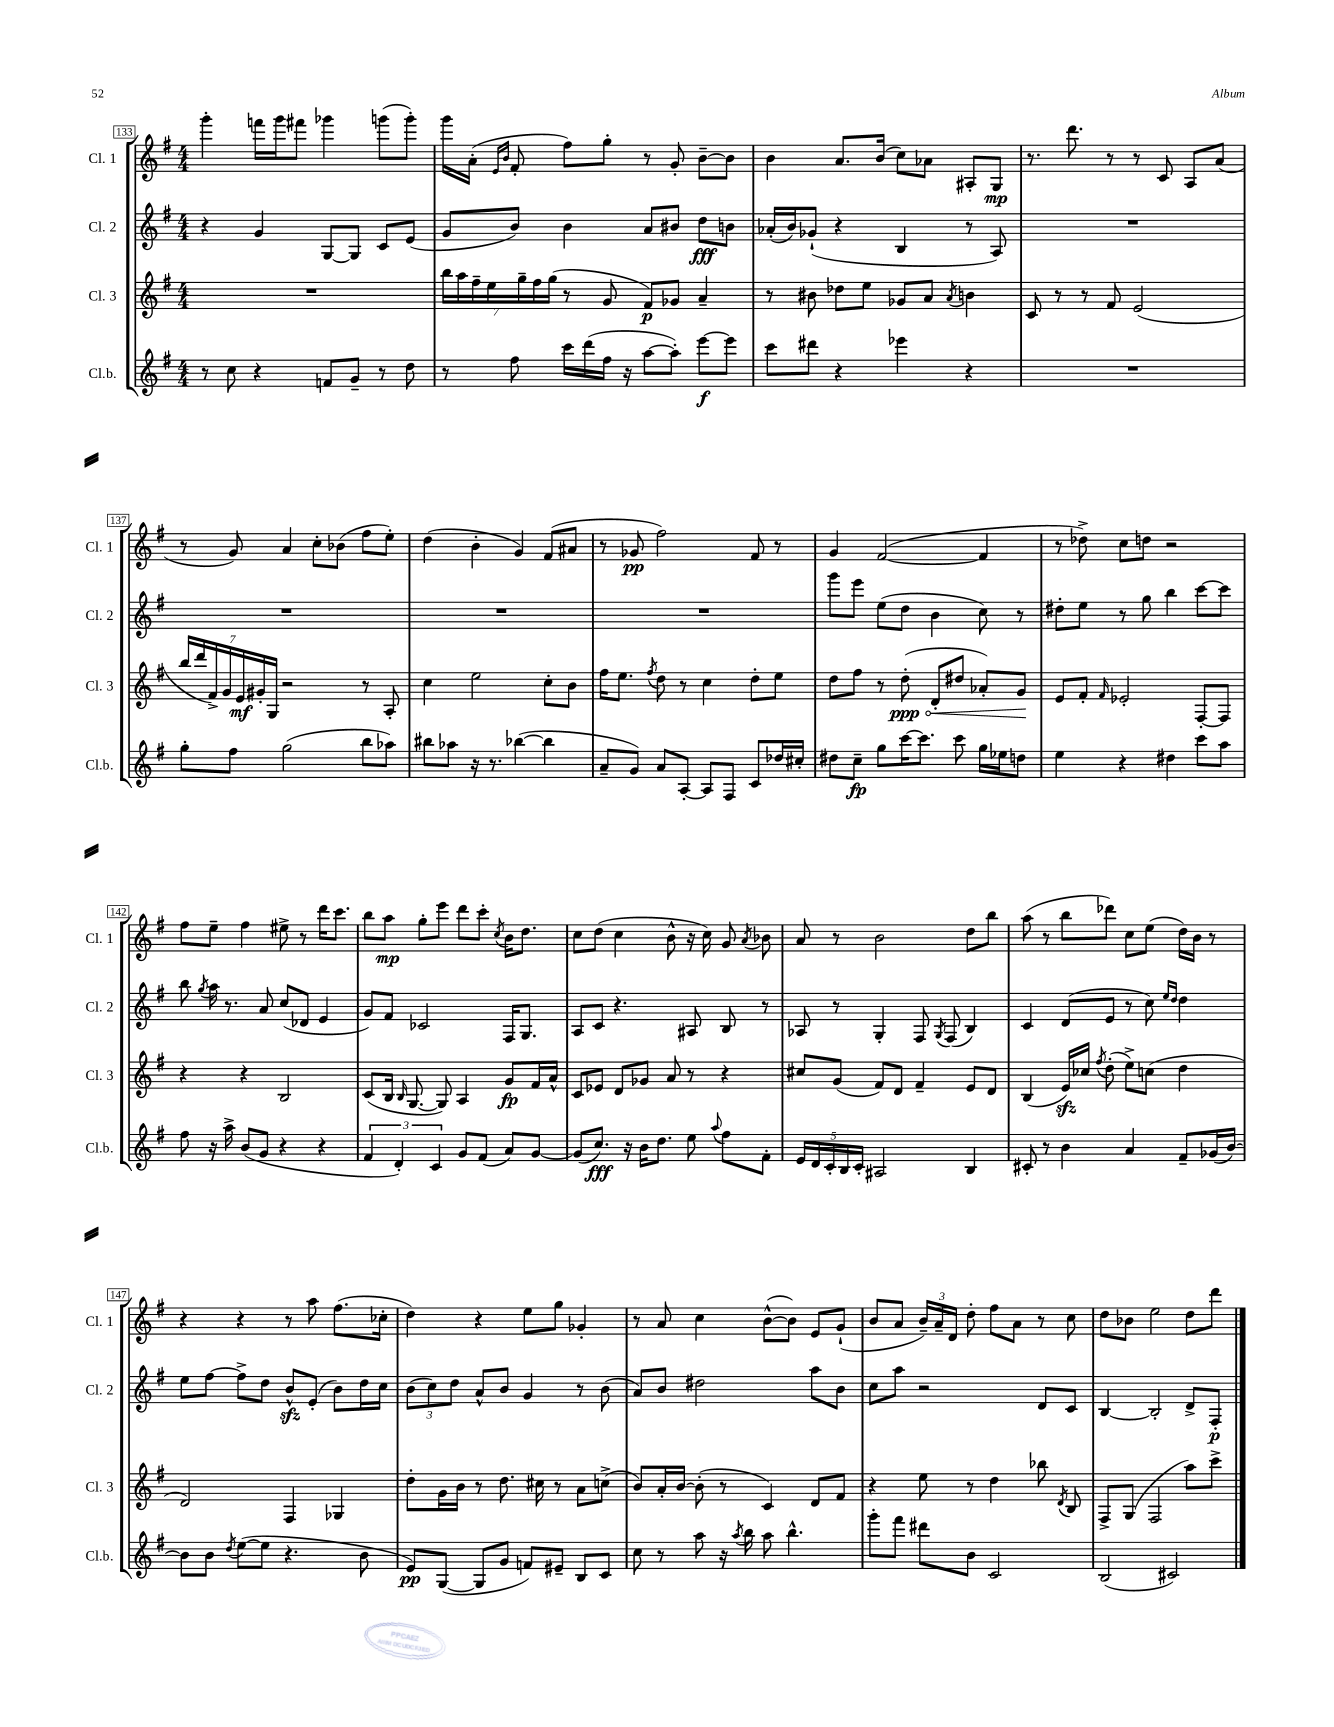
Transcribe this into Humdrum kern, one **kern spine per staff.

**kern	**dynam	**kern	**dynam	**kern	**dynam	**kern	**dynam
*part4	*part4	*part3	*part3	*part2	*part2	*part1	*part1
*staff4	*staff4	*staff3	*staff3	*staff2	*staff2	*staff1	*staff1
*I"Cl.b.	*	*I"Cl. 3	*	*I"Cl. 2	*	*I"Cl. 1	*
*I'Cl.b.	*	*I'Cl. 3	*	*I'Cl. 2	*	*I'Cl. 1	*
*clefG2	*	*clefG2	*	*clefG2	*	*clefG2	*
*k[f#]	*	*k[f#]	*	*k[f#]	*	*k[f#]	*
*M4/4	*	*M4/4	*	*M4/4	*	*M4/4	*
=133	=133	=133	=133	=133	=133	=133	=133
8r	.	1r	.	4r	.	4ggg'\	.
8cc\	.	.	.	.	.	.	.
4r	.	.	.	4g/	.	16fffn\LL	.
.	.	.	.	.	.	16ggg\J	.
.	.	.	.	.	.	8fff#X\J	.
8fn/L	.	.	.	[8G/L	.	4ggg-X\	.
8g~/J	.	.	.	8G/J]	.	.	.
8r	.	.	.	8c/L	.	(8gggn\L	.
8dd\	.	.	.	(8e/J	.	8ggg'\J)	.
=134	=134	=134	=134	=134	=134	=134	=134
8r	.	28bb\LL	.	8g/L	.	16ggg\LL	.
.	.	28aa\	.	.	.	.	.
.	.	.	.	.	.	(16a'\JJ	.
.	.	28ff#~\	.	.	.	.	.
.	.	28ee\	.	.	.	.	.
.	.	.	.	.	.	16qqe/LL	.
.	.	.	.	.	.	16qqb/JJ	.
8ff#\	.	.	.	8b/J)	.	8f#'/	.
.	.	28gg~\	.	.	.	.	.
.	.	28ff#\	.	.	.	.	.
.	.	(28gg\JJ	.	.	.	.	.
16ccc\LL	.	8r	.	4b\	.	8ff#\L)	.
(16ddd\	.	.	.	.	.	.	.
16ff#\JJ	.	8g/	.	.	.	8gg'\J	.
16r	.	.	.	.	.	.	.
[8aa\L	.	8f#/L)	p	8a/L	.	8r	.
8aa'\J])	.	8g-X/J	.	8b#X/J	.	8g'/	.
[8eee\L	f	4a~/	.	8dd\L	fff	[8b~\L	.
8eee\J]	.	.	.	8bn\J	.	8b\J]	.
=135	=135	=135	=135	=135	=135	=135	=135
8ccc\L	.	8r	.	(16a-X'/LL	.	4b\	.
.	.	.	.	16b/J)	.	.	.
8ddd#X\J	.	8b#X\	.	(8g-X`/J	.	.	.
4r	.	8dd-X\L	.	4r	.	8.a/L	.
.	.	8ee\J	.	.	.	.	.
.	.	.	.	.	.	(16b/Jk	.
4eee-X\	.	8g-X/L	.	4B/	.	8cc\L)	.
.	.	8a/J	.	.	.	8a-X\J	.
.	.	8qa/	.	.	.	.	.
4r	.	4bn\	.	8r	.	8A#X'/L	.
.	.	.	.	8A/)	.	8G/J	mp
=136	=136	=136	=136	=136	=136	=136	=136
1r	.	8c/	.	1r	.	8.r	.
.	.	8r	.	.	.	.	.
.	.	.	.	.	.	8.ddd\	.
.	.	8r	.	.	.	.	.
.	.	8f#/	.	.	.	8r	.
.	.	(2e/	.	.	.	8r	.
.	.	.	.	.	.	8c/	.
.	.	.	.	.	.	8A/L	.
.	.	.	.	.	.	(8a/J	.
!!LO:LB:g=z
=137	=137	=137	=137	=137	=137	=137	=137
8gg'\L	.	28bb/LL	.	1r	.	8r	.
.	.	28ddd/	.	.	.	.	.
.	.	28f#^/)	.	.	.	.	.
.	.	28g/	.	.	.	.	.
8ff#\J	.	.	.	.	.	8g/)	.
.	.	28e/	mf	.	.	.	.
.	.	28g#X'/	.	.	.	.	.
.	.	28G/JJ	.	.	.	.	.
(2gg\	.	2r	.	.	.	4a/	.
.	.	.	.	.	.	8cc'\L	.
.	.	.	.	.	.	(8b-X\J	.
8bb\L	.	8r	.	.	.	8ff#\L	.
8aa-X\J)	.	8A'/	.	.	.	8ee'\J)	.
=138	=138	=138	=138	=138	=138	=138	=138
8bb#X\L	.	4cc\	.	1r	.	(4dd\	.
8aa-X\J	.	.	.	.	.	.	.
16r	.	2ee\	.	.	.	4b'\	.
8.r	.	.	.	.	.	.	.
([4bb-X\	.	.	.	.	.	4g/)	.
4bb-\]	.	8cc'\L	.	.	.	(8f#/L	.
.	.	8b\J	.	.	.	8a#X/J	.
=139	=139	=139	=139	=139	=139	=139	=139
8a~/L	.	16ff#\KL	.	1r	.	8r	.
.	.	8.ee\J	.	.	.	.	.
8g/J)	.	.	.	.	.	8g-X/	pp
.	.	8qff#/	.	.	.	.	.
8a/L	.	8dd\	.	.	.	2ff#\)	.
[8A'/J	.	8r	.	.	.	.	.
8A/L]	.	4cc\	.	.	.	.	.
8F#/J	.	.	.	.	.	.	.
8c/L	.	8dd'\L	.	.	.	8f#/	.
16dd-X/L	.	8ee\J	.	.	.	8r	.
16cc#X'/JJ	.	.	.	.	.	.	.
=140	=140	=140	=140	=140	=140	=140	=140
8dd#X\L	.	8dd\L	.	8ggg\L	.	4g/	.
8cc~\J	fp	8ff#\J	.	8eee\J	.	.	.
8gg\L	.	8r	.	(8ee\L	.	([2f#/	.
!	!	!	!LO:HP:b	!	!	!	!
[16ccc\K	.	(8dd'\	< ppp	8dd\J	.	.	.
8.ccc\J]	.	.	.	.	.	.	.
.	.	8d'/L	.	4b\	.	.	.
8ccc\	.	8dd#X/J	.	.	.	.	.
16gg\LL	.	8a-X'/L)	.	8cc\)	.	4f#/]	.
16ee-X\J	.	.	.	.	.	.	.
8ddn\J	.	8g/J	.	8r	.	.	.
.	.	.	[	.	.	.	.
=141	=141	=141	=141	=141	=141	=141	=141
4ee\	.	8e/L	.	8dd#X'\L	.	8r	.
.	.	8f#'/J	.	8ee\J	.	8dd-X^\)	.
.	.	16qqf#/	.	.	.	.	.
4r	.	2e-X'/	.	8r	.	8cc\L	.
.	.	.	.	8gg\	.	8ddn\J	.
4dd#X\	.	.	.	4bb\	.	2r	.
8ccc\L	.	[8F#'/L	.	[8ccc\L	.	.	.
8aa\J	.	8F#/J]	.	8ccc\J]	.	.	.
!!LO:LB:g=z
=142	=142	=142	=142	=142	=142	=142	=142
8ff#\	.	4r	.	8bb\	.	8ff#\L	.
.	.	.	.	8qgg/	.	.	.
16r	.	.	.	16aa\	.	8ee~\J	.
16aa^\	.	.	.	8.r	.	.	.
(8b/L	.	4r	.	.	.	4ff#\	.
8g/J	.	.	.	8a/	.	.	.
4r	.	2B/	.	(8cc/L	.	8ee#X^\	.
.	.	.	.	8d-X/J	.	8r	.
4r	.	.	.	4e/	.	16ddd\KL	.
.	.	.	.	.	.	8.ccc\J	.
=143	=143	=143	=143	=143	=143	=143	=143
6f#/	.	(8c/L	.	8g/L)	.	8bb\L	.
.	.	16B/Jk	.	8f#/J	.	8aa\J	mp
6d'/)	.	.	.	.	.	.	.
.	.	16qqB/	.	.	.	.	.
.	.	[8.G/	.	.	.	.	.
.	.	.	.	2c-X/	.	8gg'\L	.
6c/	.	.	.	.	.	.	.
.	.	8G/])	.	.	.	8eee\J	.
8g/L	.	4A/	.	.	.	8ddd\L	.
(8f#/J	.	.	.	.	.	8ccc'\J	.
.	.	.	.	.	.	8qcc/	.
8a/L)	.	8g/L	fp	16F#/KL	.	16b\KL	.
.	.	.	.	8.G/J	.	8.dd\J	.
[8g/J	.	16f#/L	.	.	.	.	.
.	.	16a^^/JJ	.	.	.	.	.
=144	=144	=144	=144	=144	=144	=144	=144
(8g/L]	.	8c/L	.	8A/L	.	8cc\L	.
8.cc/J)	fff	8e-X/J	.	8c/J	.	(8dd\J	.
.	.	8d/L	.	4.r	.	4cc\	.
16r	.	.	.	.	.	.	.
16b\KL	.	8g-X/J	.	.	.	.	.
8.dd\J	.	.	.	.	.	.	.
.	.	8a/	.	.	.	8b^^\	.
8ee\	.	8r	.	8A#X/	.	16r	.
.	.	.	.	.	.	16cc\)	.
8qqaa/	.	.	.	.	.	.	.
8ff#\L	.	4r	.	8B/	.	8g/	.
.	.	.	.	.	.	8qa/	.
8f#'\J	.	.	.	8r	.	8b-X\	.
=145	=145	=145	=145	=145	=145	=145	=145
20e/LL	.	8cc#X/L	.	8A-X/	.	8a/	.
20d/	.	.	.	.	.	.	.
20c'/	.	.	.	.	.	.	.
.	.	(8g/J	.	8r	.	8r	.
20B/	.	.	.	.	.	.	.
20c'/JJ	.	.	.	.	.	.	.
2A#X/	.	8f#/L)	.	4G'/	.	2b\	.
.	.	8d/J	.	.	.	.	.
.	.	4f#~/	.	8F#/	.	.	.
.	.	.	.	8qG/	.	.	.
.	.	.	.	(8F#/	.	.	.
4B/	.	8e/L	.	4B/)	.	8dd\L	.
.	.	8d/J	.	.	.	8bb\J	.
=146	=146	=146	=146	=146	=146	=146	=146
8c#X'/	.	(4B/	.	4c/	.	(8aa\	.
8r	.	.	.	.	.	8r	.
4b\	.	16ezz/LL)	.	(8d/L	.	8bb\L	.
.	.	16cc-X/JJ	.	.	.	.	.
.	.	8qff#/	.	.	.	.	.
.	.	(8dd'\	.	8e/J	.	8ddd-X\J)	.
4a/	.	8ee^\L)	.	8r	.	8cc\L	.
.	.	(8ccn\J	.	8cc\)	.	(8ee\J	.
.	.	.	.	16qqee/LL	.	.	.
.	.	.	.	16qqdd/JJ	.	.	.
8f#~/L	.	4dd\	.	4dd\	.	16dd\LL)	.
.	.	.	.	.	.	16b\JJ	.
(16g-X/L	.	.	.	.	.	8r	.
[16b/JJ)	.	.	.	.	.	.	.
!!LO:LB:g=z
=147	=147	=147	=147	=147	=147	=147	=147
8b\L]	.	2d/)	.	8ee\L	.	4r	.
8b\J	.	.	.	[8ff#\J	.	.	.
8qdd/	.	.	.	.	.	.	.
([8ee\L	.	.	.	8ff#^\L]	.	4r	.
8ee\J]	.	.	.	8dd\J	.	.	.
4.r	.	4F#/	.	8bzz^^/L	.	8r	.
.	.	.	.	(8e'/J	.	8aa\	.
.	.	4G-X/	.	8b\L)	.	(8.ff#\L	.
8b\	.	.	.	16dd\L	.	.	.
.	.	.	.	16cc\JJ	.	16cc-X'\Jk	.
=148	=148	=148	=148	=148	=148	=148	=148
8e/L)	pp	8dd'\L	.	(12b\L	.	4dd\)	.
.	.	.	.	12cc\)	.	.	.
([8G/J	.	16g\L	.	.	.	.	.
.	.	.	.	12dd\J	.	.	.
.	.	16b\JJ	.	.	.	.	.
8G/L]	.	8r	.	8a^^/L	.	4r	.
8g/J	.	8.dd\	.	8b/J	.	.	.
8fn/L)	.	.	.	4g/	.	8ee\L	.
.	.	16cc#X\	.	.	.	.	.
8e#X~/J	.	8r	.	.	.	8gg\J	.
8B/L	.	8a\L	.	8r	.	4g-X'/	.
8c/J	.	(8ccn^\J	.	(8b\	.	.	.
=149	=149	=149	=149	=149	=149	=149	=149
8cc\	.	8b/L)	.	8a/L)	.	8r	.
8r	.	16a'/L	.	8b/J	.	8a/	.
.	.	[16b/JJ	.	.	.	.	.
8aa\	.	(8b'\]	.	2dd#X\	.	4cc\	.
16r	.	8r	.	.	.	.	.
8qaa/	.	.	.	.	.	.	.
16bb\	.	.	.	.	.	.	.
8aa\	.	4c/)	.	.	.	([8b^^\L	.
4.bb^^\	.	.	.	.	.	8b\J])	.
.	.	8d/L	.	8aa\L	.	8e/L	.
.	.	8f#/J	.	8b\J	.	(8g`/J	.
=150	=150	=150	=150	=150	=150	=150	=150
8ggg'\L	.	4r	.	8cc\L	.	8b/L	.
8fff#\J	.	.	.	8aa\J	.	8a/J	.
8ddd#X\L	.	8ee\	.	2r	.	24b~/LL)	.
.	.	.	.	.	.	24a~/	.
.	.	.	.	.	.	24d/JJ	.
8b\J	.	8r	.	.	.	8dd'\	.
2c/	.	4dd\	.	.	.	8ff#\L	.
.	.	.	.	.	.	8a\J	.
.	.	8bb-X\	.	8d/L	.	8r	.
.	.	8qd/	.	.	.	.	.
.	.	8B/	.	8c/J	.	8cc\	.
=151	=151	=151	=151	=151	=151	=151	=151
(2B/	.	8F#^/L	.	[4B/	.	8dd\L	.
.	.	(8G/J	.	.	.	8b-X\J	.
.	.	2F#/	.	2B'/]	.	2ee\	.
2c#X/)	.	.	.	.	.	.	.
.	.	8aa\L)	.	8d^/L	.	8dd\L	.
.	.	8ccc^\J	.	8F#'/J	p	8ddd\J	.
==	==	==	==	==	==	==	==
*-	*-	*-	*-	*-	*-	*-	*-
